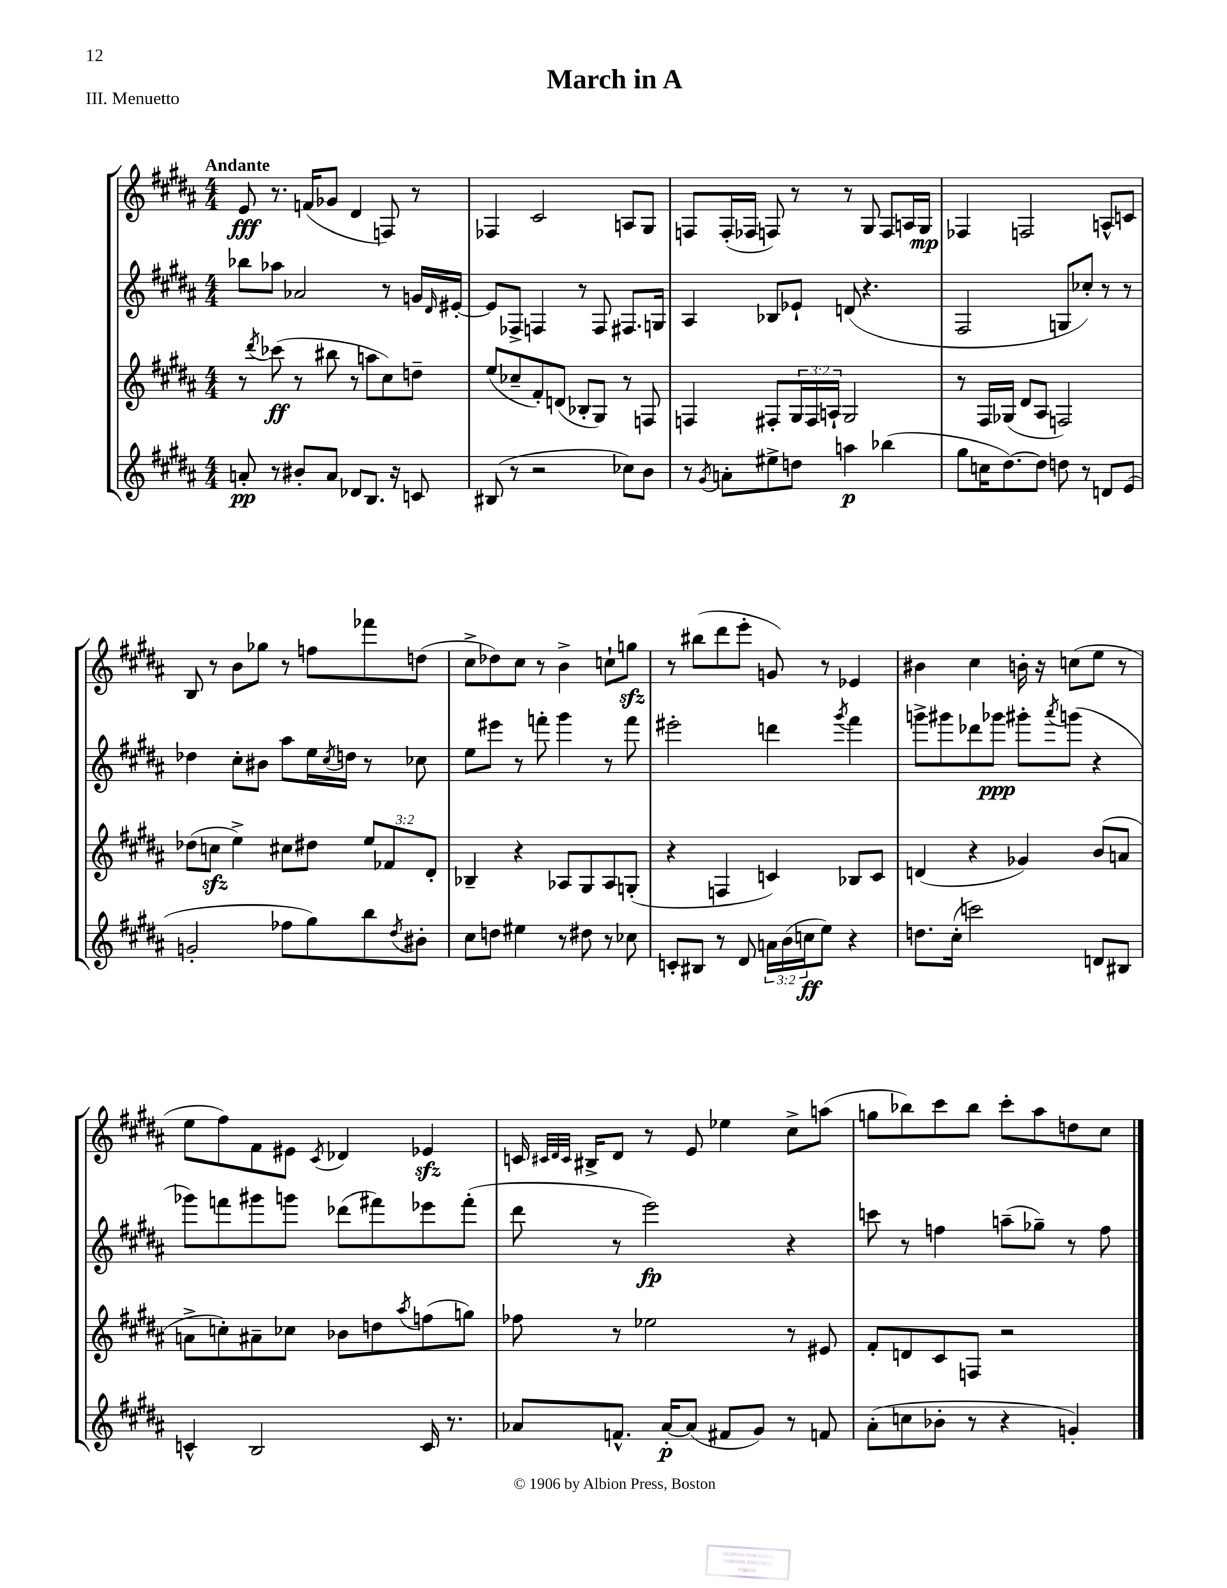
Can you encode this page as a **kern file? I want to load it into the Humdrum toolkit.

**kern	**kern	**kern	**kern
*staff4	*staff3	*staff2	*staff1
*clefG2	*clefG2	*clefG2	*clefG2
*k[f#c#g#d#a#]	*k[f#c#g#d#a#]	*k[f#c#g#d#a#]	*k[f#c#g#d#a#]
*M4/4	*M4/4	*M4/4	*M4/4
8a'	8r	8bb-	8e
.	8qddd#	.	.
8r	(8ccc-	8aa-	8.r
8b#'	8r	2a-	.
.	.	.	(16f
8a	8bb#	.	8g-
8d-	8r	.	4d#
8.B	8aa	.	.
.	8cc#)	8r	8F)
16r	.	.	.
8c	8dd~	16g	8r
.	.	16qqd#	.
.	.	[16e#'	.
=	=	=	=
(8B#	(8ee	8e#]	4F-
8r	8cc-~	8F-^	.
2r	8f#')	4F	2c#
.	(8d	.	.
.	8B-'	8r	.
.	8G#)	8F	.
8cc-)	8r	8.F#	8A
8b	8F	.	8G#
.	.	16G	.
=	=	=	=
8r	4F	4A#	8F
8qg#	.	.	.
8a'	.	.	(16F'
.	.	.	16F-
8ee#^	8F#'	8B-	8F)
8dd	24G#	8e-`	8r
.	24F#	.	.
.	24A`	.	.
4aa	2G#	(8d	8r
.	.	4.r	8G#
(4bb-	.	.	8F
.	.	.	16A
.	.	.	16G#
=	=	=	=
8gg#	8r	2F#	4F-
16cc	16F#	.	.
[8.dd#)	(16G-	.	.
.	8d#	.	2F
8dd#]	8A#	.	.
8dd	2F)	8G	.
8r	.	8cc-')	.
8d	.	8r	8A^^
(8e	.	8r	8c
=	=	=	=
2g'	(8dd-	4dd-	8B
.	8cc	.	8r
.	4ee^)	8cc#'	8b
.	.	8b#	8gg-
8ff-	8cc#	8aa#	8r
8gg#)	8dd#	16ee	8ff
.	.	8qcc#	.
.	.	16dd	.
8bb	12ee	8r	8fff-
.	12f-	.	.
8qdd#	.	.	.
8b#'	.	8cc-	(8dd
.	12d#'	.	.
=	=	=	=
8cc#	4B-~	8ee	8cc#^
8dd	.	8eee#	8dd-)
4ee#	4r	8r	8cc#
.	.	8fff'	8r
8r	8A-	4ggg#	4b^
8dd#	8G#	.	.
8r	8A-	8r	8cc`
8cc-	(8G'	8fff	8gg
=	=	=	=
8c'	4r	2eee#'	8r
8B#	.	.	(8bb#
8r	4F	.	8ddd#
8d#	.	.	8eee'
24a	4c)	4ddd	8g)
(24b	.	.	.
24cc	.	.	.
8ee)	.	.	8r
.	.	8qggg#	.
4r	8B-	4fff#	4e-
.	8c	.	.
=	=	=	=
8.dd	(4d	8ggg^	4b#
.	.	8ggg#	.
(16cc#'	.	.	.
2ccc)	4r	8ddd-	4cc#
.	.	8ggg-	.
.	4g-)	8ggg#'	16b'
.	.	.	16r
.	.	8qaaa#	.
.	.	(8ggg	(8cc
8d	(8b	4r	8ee
8B#	8a	.	8r
=	=	=	=
4c^^	8a^	8ggg-)	8ee
.	8cc')	8fff	8ff#)
2B	8a#~	8ggg#	8f#
.	8cc-	8ggg	8e#
.	.	.	8qc#
.	8b-	(8ddd-	4d-
.	8dd	8fff#)	.
.	8qaa#	.	.
16c	(8ff	8eee-	4e-
8.r	.	.	.
.	8gg)	(8fff#'	.
=	=	=	=
8a-	8ff-	8ddd#	16c
.	.	.	32qqc#
.	.	.	32qqd#
.	.	.	32qqc#
.	.	.	16B#^
8.f^^	8r	8r	8d#
.	2ee-	2eee)	8r
[16a-'	.	.	.
(8a-]	.	.	8e
8f#	.	.	4ee-
8g#)	.	.	.
8r	8r	4r	8cc#^
8f	8e#	.	(8aa
=	=	=	=
(8a#'	8f#'	8ccc	8gg
8cc	8d	8r	8bb-)
8b-'	8c#	4ff	8ccc#
8r	8F	.	8bb-
4r	2r	(8aa~	8ccc#'
.	.	8gg-~)	8aa#
4g')	.	8r	8dd
.	.	8ff	8cc#
==	==	==	==
*-	*-	*-	*-
